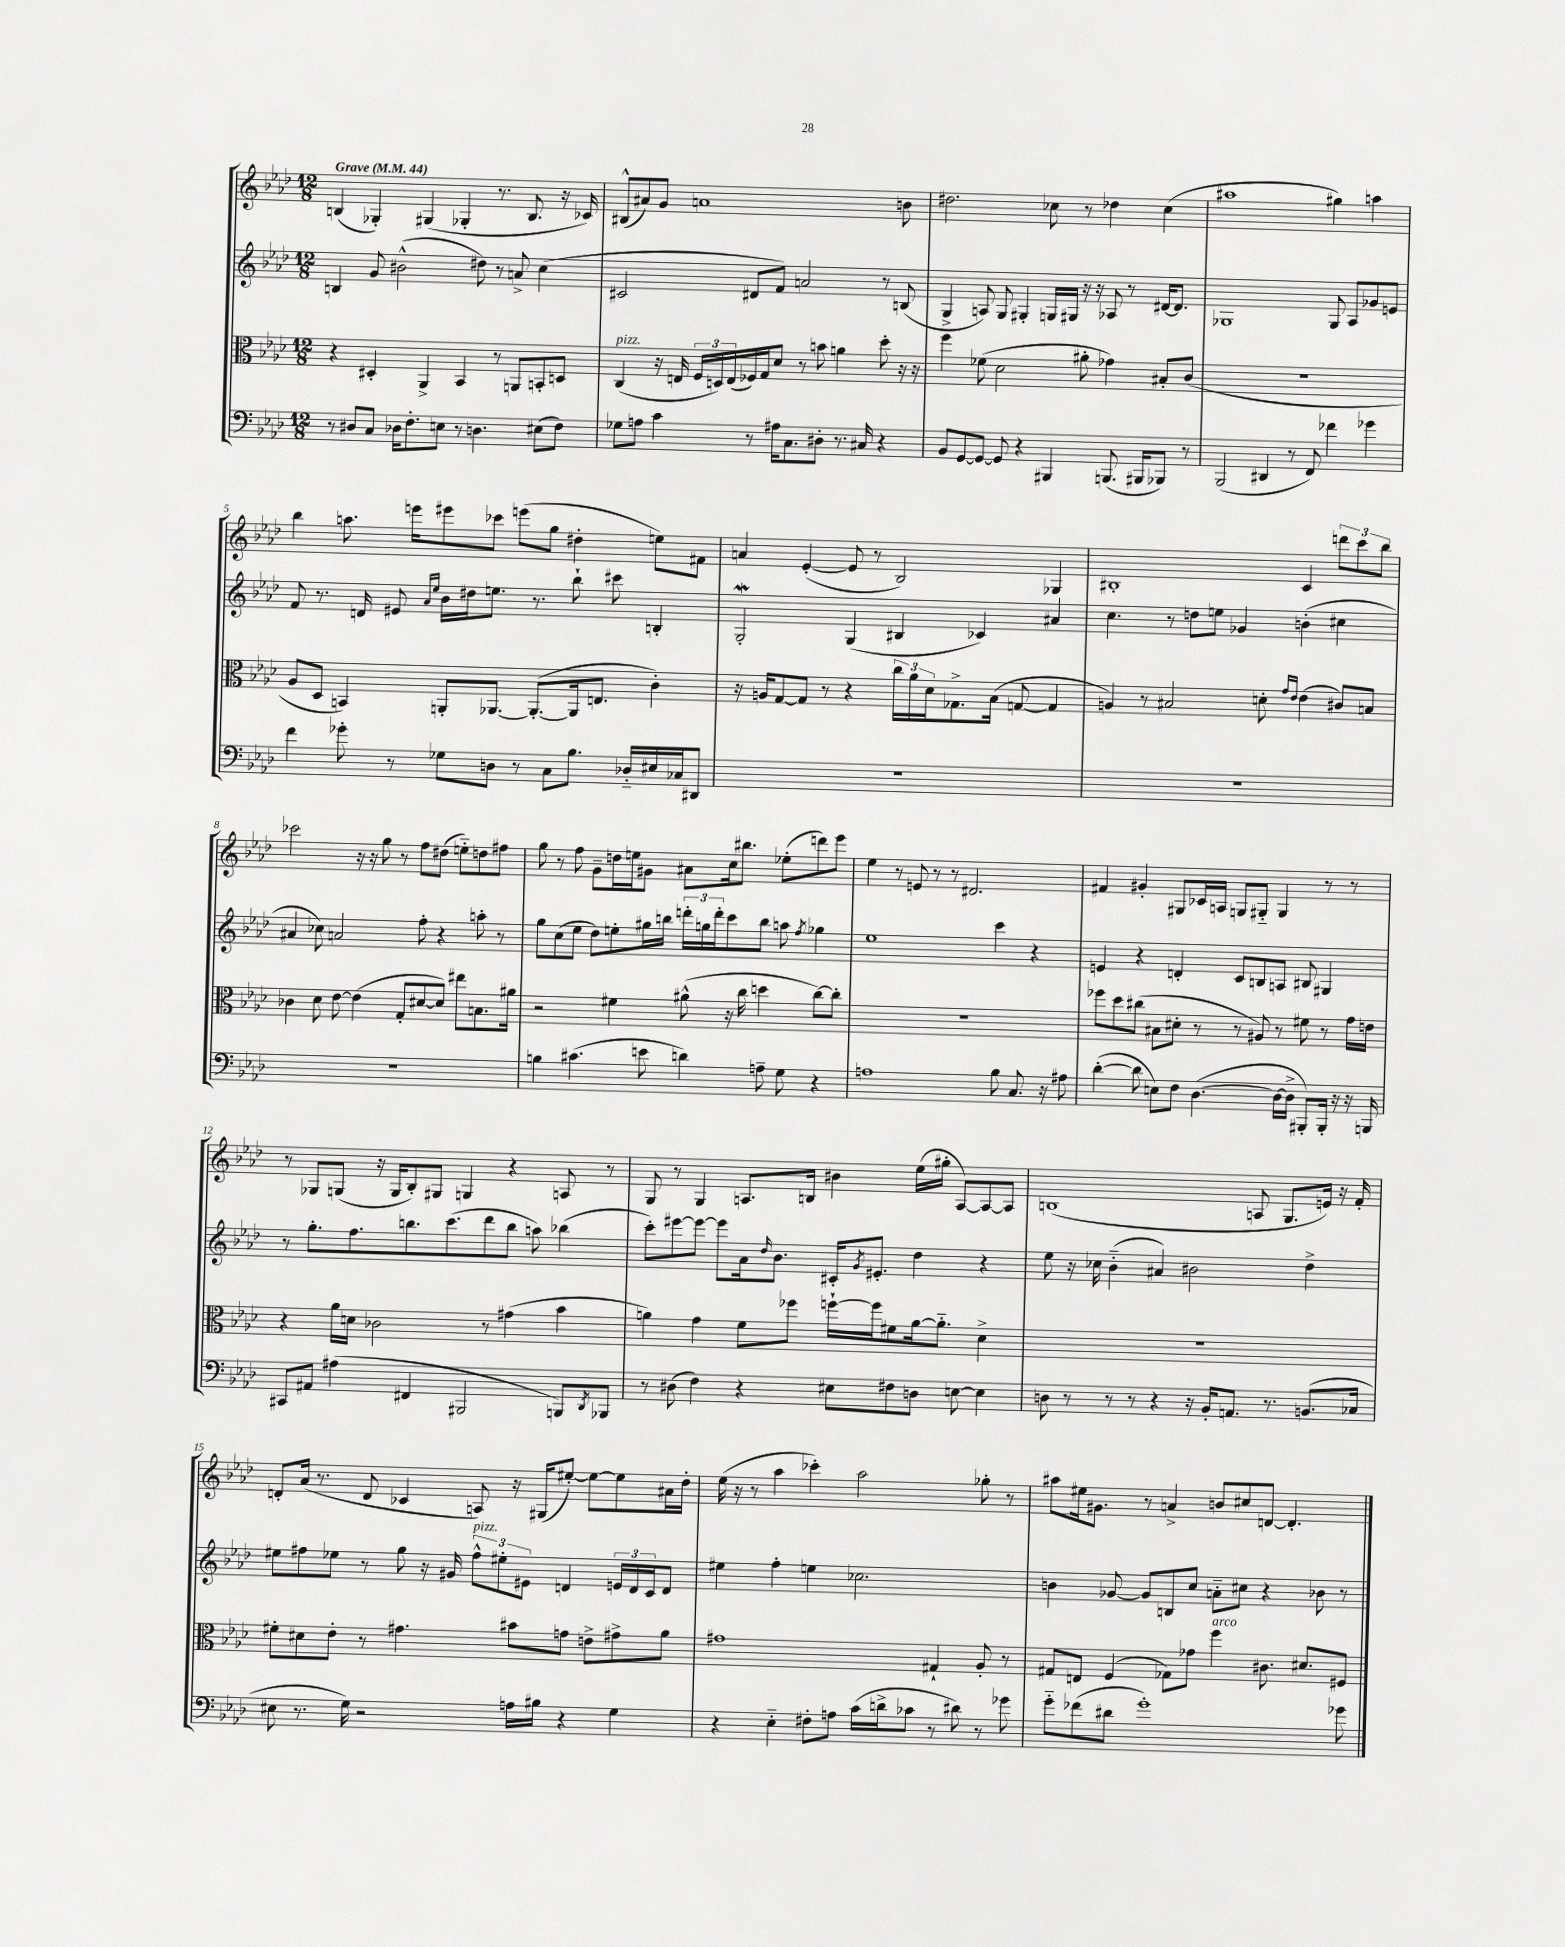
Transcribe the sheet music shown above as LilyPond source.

<<
\new StaffGroup <<
\new Staff = "s0" {
    \clef treble \key aes \major \numericTimeSignature \time 12/8 \tempo "Grave" 4 = 44
    b4( ges4-.) gis4( ges4-. r8. b8. r16 ces'16) |
    bis8-^( ais'8) g'8 a'1 b'8 |
    dis''2. ces''8 r8 des''4 ces''4( |
    ais''1 gis''4) a''4 |
    bes''4 a''8. e'''16 eis'''8 ces'''8 e'''8( g''8 dis''4-. e''8) fis'8 |
    a'4 ees'4~-.( ees'8 r8 bes2) ges4 |
    bis1-. c'4 \tuplet 3/2 { d'''8 c'''8 bes''8 } |
    ces'''2 r16 r16 g''8 r8 f''8 dis''8( e''8-_) d''8 fis''8 |
    g''8 r8 f''8 g'8-- d''16 e''16 gis'8 ais'8 c''16 bis''8. ees''8-.( d'''8) ees'''8 |
    ees''4 r8 e'8 r8 r8 dis'2. |
    fis'4 gis'4-. gis8 ces'16 a16 g8 gis8-_ gis4 r8 r8 |
    r8 ges8 g8( r16 g16 bes8-.) gis8 g4 r4 a8 r8 |
    g8 r8 g4 a8. b16 bis'4 ees''16( gis''16-. a8~) a8~ a8 |
    b1( a8 g8. e'16) r16 f'16-. |
    d'8-. aes'16( r8. d'8 ces'4 a8) r16 gis16( eis''8~-.) eis''8~ eis''8 ais'16 des''16-. |
    ees''16( r16 r8 aes''4 ces'''4-.) aes''2 ges''8-. r8 |
    ais''8 eis''16 gis'8. r8 a'4-> b'8 cis''8 d'8~ d'4.-. \bar "|." |
}
\new Staff = "s1" {
    \clef treble \key aes \major \numericTimeSignature \time 12/8
    b4 g'8 bis'2-^( dis''8) r8 a'8-> c''4( |
    cis'2 dis'8 f'8) a'2 r8 b8( |
    g4-> a8) g8 gis4-. g16 gis16 r16 r16 aes8 r8 dis'16~ dis'8. |
    ges1 ges8 aes8 ges'8 e'8 |
    f'8 r8. d'16 eis'8 \grace { aes'16 ees''16 } bes'16 dis''16 e''8. r8. bes''8-! cis'''8 b4-. |
    g2-.\mordent g4( bis4 ces'4) ais'4 |
    c''4. r8 d''8 e''8 ges'4 b'4-.( cis''4 |
    ais'4 ces''8) a'2 f''8-. r4 a''8-. r8 |
    g''8 c''8( ees''8 des''8) e''8-. gis''16 b''16 \tuplet 3/2 { d'''16-. g''16 d'''16-. } c'''8 b''8 a''8 \acciaccatura { f''8 } ges''4 |
    ees''1 c'''4 r4 |
    e'4 r4 d'4-. c'8 b8 a8 bis8 gis4 |
    r8 g''8.-. f''8. b''8. c'''8.( des'''8 b''8 a''8) bes''4( |
    c'''8-.) eis'''8~ eis'''8~ eis'''8 aes'16 \grace { des''16 } bes'8. cis'16-. \acciaccatura { g'8 } eis'8.-. des''4 r4 |
    ees''8 r16 ces''16 bes'4-_( ais'4) bis'2 des''4-> |
    eis''8 fis''8 ees''8 r8 g''8 r16 gis'16 \tuplet 3/2 { fis''8-^^\markup { \italic "pizz." } eis''8-. eis'8 } d'4 \tuplet 3/2 { e'16 d'16 c'16 } d'8 |
    eis''4 f''4-. e''4 ces''2. |
    b'4 ges'8~ ges'8 b8 c''8 a'8-_ cis''8 r4 bes'8 r8 \bar "|." |
}
\new Staff = "s2" {
    \clef alto \key aes \major \numericTimeSignature \time 12/8
    r4 dis4-. aes,4-> bes,4 r8 a,8 b,8-. d8 |
    c4^\markup { \italic "pizz." }( r16 e16 \tuplet 3/2 { f16 d16) e16( } fes16) g16 des'8 r8 b'8 a'4 des''8-. r16 r16 |
    f''4 fes'8( des'2 ais'8-. ges'4) bis8-. c'8( |
    R1. |
    aes8 des8 b,4) a,8-. aes,8.~ aes,8.~-.( aes,16 e8. c'4-.) |
    r16 a16 g8~ g8 r8 r4 \tuplet 3/2 { c''16 aes'16 des'16 } ges8.-> bes16( g8~ g4 |
    a4) r8 bis2 d'8-. \grace { g'16 ees'16 } ees'4( cis'8) b8 |
    ces'4 des'8 ees'8~ ees'4( g8-. dis'8~ dis'8) eis''8 b8. ais'16 |
    r2 fis'4 ais'8-^( r16 c''16 d''4 c''8~) c''8-. |
    R1. |
    fes''8 des''8 cis''8( bis8 dis'8-. r8 r8 ais8) r8 fis'8 r8 g'16 e'16 |
    r4 aes'16 d'16 ces'2 r8 gis'4( bes'4 |
    a'4) g'4 f'8 fes''8 f''16~-! f''16 fis'8 a'16~ a'8.-_ des'4-> |
    R1. |
    fis'8-. dis'8 ees'8-. r8 gis'4. bis'8 g'8 e'8-> gis'8-> aes'8 |
    gis'1 gis4-! aes8-. r8 |
    gis8 e8 f4( ges8) ges'8 f''4^\markup { \italic "arco" } cis'8. dis'8. fis8 \bar "|." |
}
\new Staff = "s3" {
    \clef bass \key aes \major \numericTimeSignature \time 12/8
    r8 dis8 c8 des16 f8.-. e8 r8 d4. eis8( f8) |
    ges8 a8 c'4 r8 ais16 c8. dis8-. r8. cis16 r4 |
    bes,8 g,8~ g,8~ g,8 r4 bis,,4 b,,8.( bis,,16 bes,,8) r8 |
    bes,,2( dis,4 r8 f,8) fes'4 ges'4 |
    f'4 ges'8-. r8 ges8 d8 r8 c8 bes8. des16-_ eis16 ces16 dis,8 |
    R1. |
    R1. |
    R1. |
    b4 cis'4.( e'8 d'4) a8-- g8 r4 |
    a1 bes8 c8. r16 ais8 |
    des'4~-.( des'8 e8) f8 des4.~( des16~ des16-> bis,,8-.) bis,,16-. r16 r16 b,,16 |
    cis,8 ais,8 ais4( fis,4 bis,,2 b,,8) \acciaccatura { des,8 } bes,,8 |
    r8 dis8( f4) r4 eis8 fis8 d8 e8~ e4 |
    d8 r8 r8 r8 r4 r16 bes,16-. a,8. r8. b,8.( ces16 |
    eis8 r8. g16) r2 a16 bis16 r4 g4 |
    r4 ees4-_ fis8-. a8 c'16( d'16-> ces'8 r8 dis'8) r8 ges'8 |
    g'8-_ fes'8( dis'8 g'1-.) ges'8 \bar "|." |
}
>>
>>
